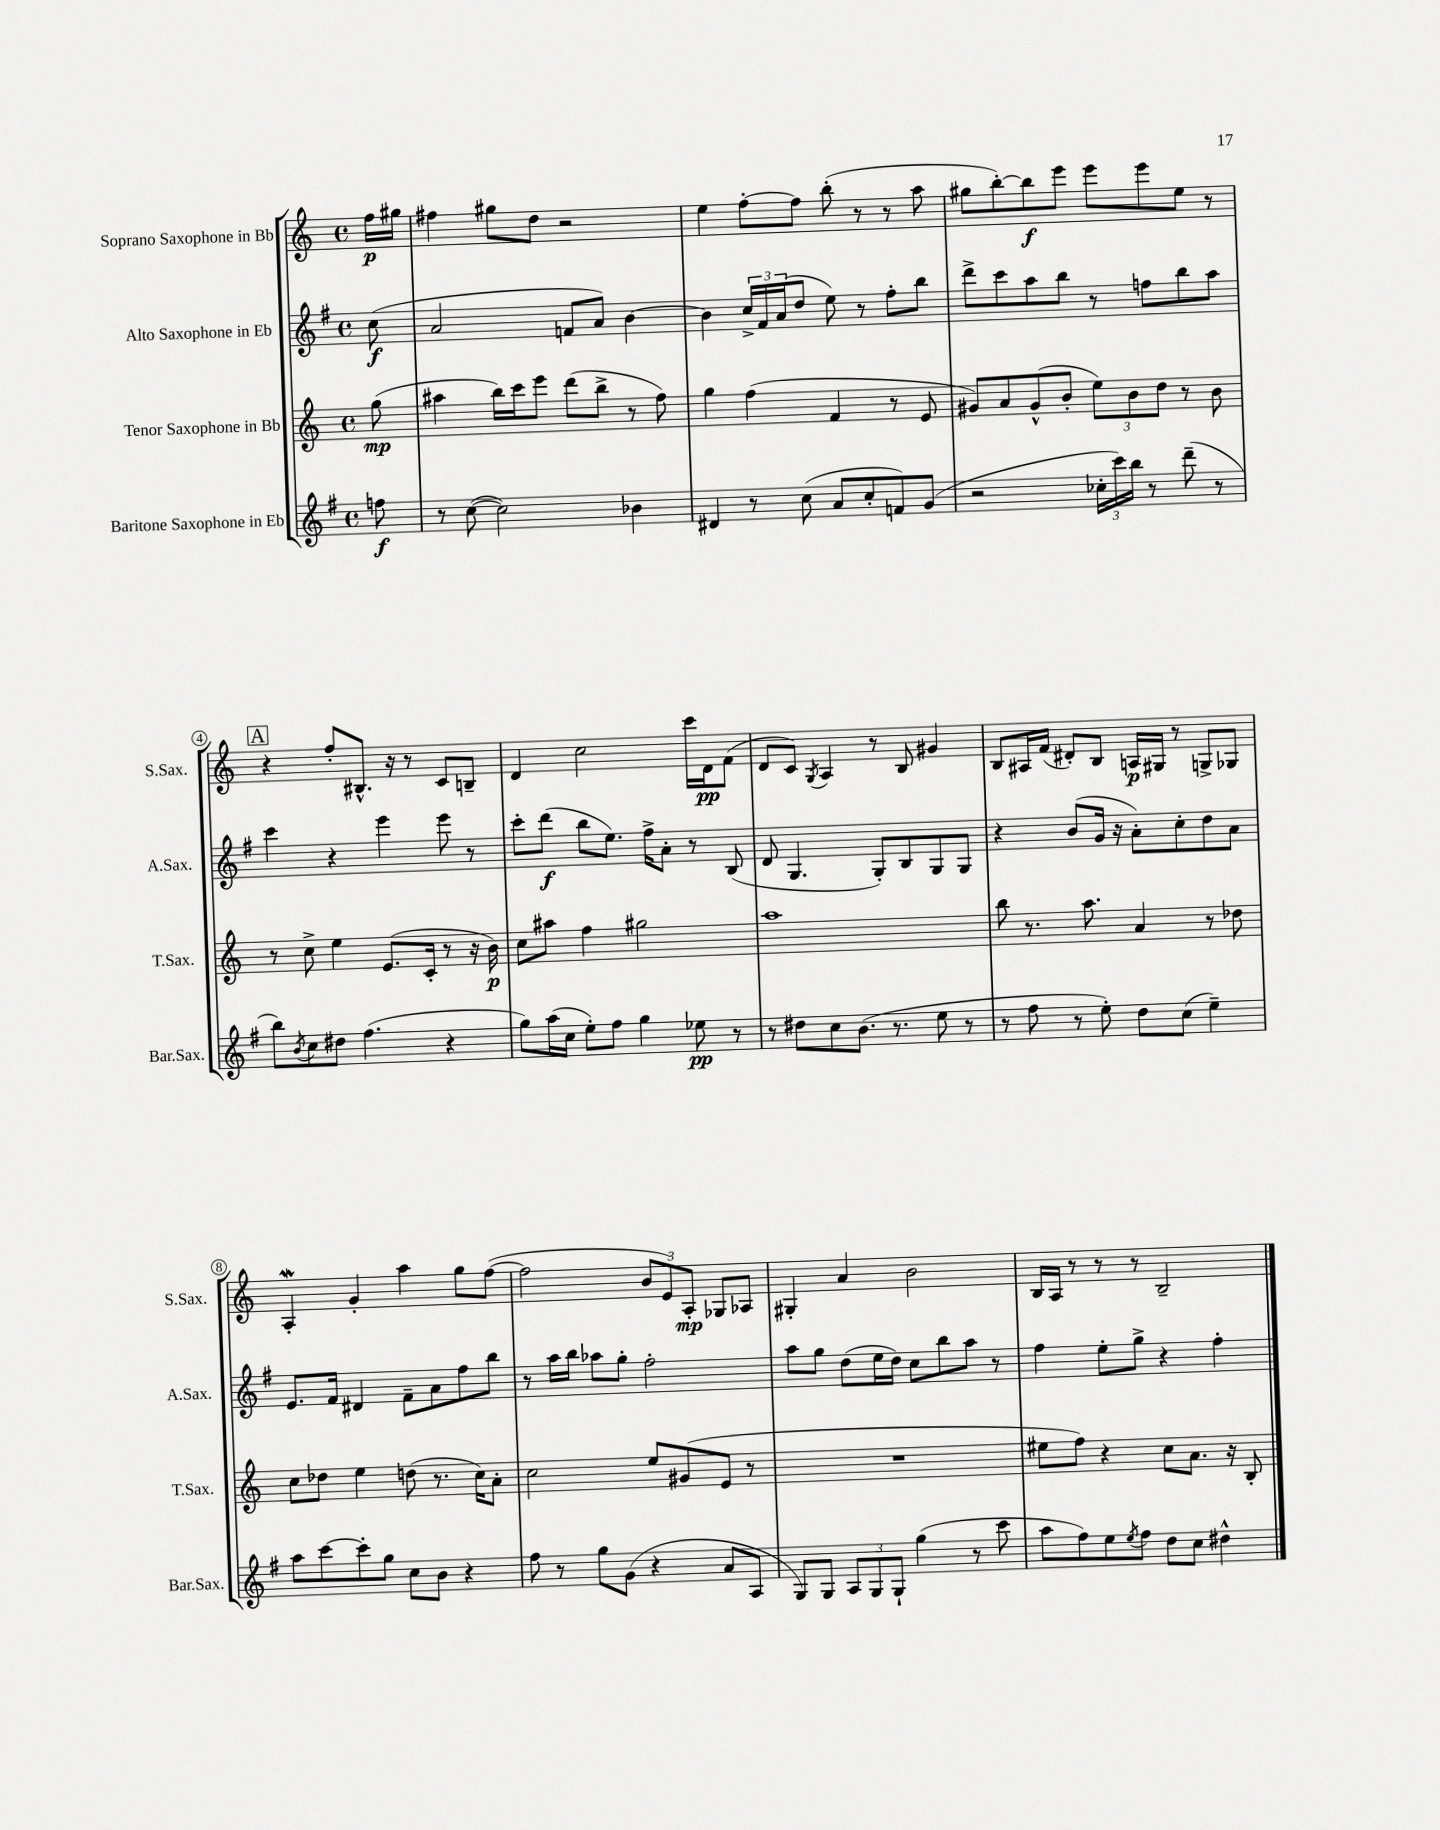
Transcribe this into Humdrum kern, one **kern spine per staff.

**kern	**dynam	**kern	**dynam	**kern	**dynam	**kern	**dynam
*part4	*part4	*part3	*part3	*part2	*part2	*part1	*part1
*staff4	*staff4	*staff3	*staff3	*staff2	*staff2	*staff1	*staff1
*I"Baritone Saxophone in Eb	*	*I"Tenor Saxophone in Bb	*	*I"Alto Saxophone in Eb	*	*I"Soprano Saxophone in Bb	*
*I'Bar.Sax.	*	*I'T.Sax.	*	*I'A.Sax.	*	*I'S.Sax.	*
*clefG2	*	*clefG2	*	*clefG2	*	*clefG2	*
*k[f#]	*	*k[]	*	*k[f#]	*	*k[]	*
*M4/4	*	*M4/4	*	*M4/4	*	*M4/4	*
*met(c)	*	*met(c)	*	*met(c)	*	*met(c)	*
=	=	=	=	=	=	=	=
8ffn\	f	(8gg\	mp	(8cc\	f	16ff\LL	p
.	.	.	.	.	.	16gg#X\JJ	.
=1	=1	=1	=1	=1	=1	=1	=1
8r	.	4aa#X\	.	2a/	.	4ff#X\	.
([8cc\	.	.	.	.	.	.	.
2cc\])	.	16bb\LL)	.	.	.	8gg#X\L	.
.	.	16ccc\J	.	.	.	.	.
.	.	8eee\J	.	.	.	8dd\J	.
.	.	(8ddd\L	.	8fn/L	.	2r	.
.	.	8bb^\J	.	8a/J)	.	.	.
4b-X\	.	8r	.	[4b\	.	.	.
.	.	8ff\)	.	.	.	.	.
=2	=2	=2	=2	=2	=2	=2	=2
4d#X/	.	4gg\	.	4b\]	.	4ee\	.
8r	.	(4ff\	.	24cc^/LL	.	[8ff'\L	.
.	.	.	.	24f#/	.	.	.
.	.	.	.	(24a/J	.	.	.
(8cc\	.	.	.	8dd/J	.	8ff\J]	.
8a/L	.	4f/	.	8ee\)	.	(8bb'\	.
8cc'/	.	.	.	8r	.	8r	.
8fn/)	.	8r	.	8ff#'\L	.	8r	.
(8g/J	.	8e/	.	8bb\J	.	8aa\	.
=3	=3	=3	=3	=3	=3	=3	=3
2r	.	8g#X/L)	.	8ddd^\L	.	8gg#X\L	.
.	.	8a/	.	8ccc\	.	[8bb'\)	.
.	.	(8g#^^/	.	8aa\	.	8bb\]	f
.	.	8b'/J	.	8bb\J	.	8eee\J	.
24cc-X'\LL	.	12ee\L)	.	8r	.	8eee\L	.
24ccc\)	.	.	.	.	.	.	.
24bb\JJ	.	12b\	.	.	.	.	.
8r	.	.	.	8ffn\L	.	8eee\	.
.	.	12dd\J	.	.	.	.	.
(8ddd~\	.	8r	.	8bb\	.	8ee\J	.
8r	.	8b\	.	8aa\J	.	8r	.
!!LO:LB:g=z
!!LO:REH:place=s1:t=A
=4	=4	=4	=4	=4	=4	=4	=4
8bb\L)	.	8r	.	4ccc\	.	4r	.
8qb/	.	.	.	.	.	.	.
8cc\	.	8cc^\	.	.	.	.	.
8dd#X\J	.	4ee\	.	4r	.	8ff'/L	.
(4.ff#\	.	.	.	.	.	8.B#X^^/J	.
.	.	(8.e/L	.	4eee\	.	.	.
.	.	.	.	.	.	16r	.
.	.	.	.	.	.	8r	.
.	.	16c'/Jk	.	.	.	.	.
4r	.	8r	.	8eee\	.	8c/L	.
.	.	16r	.	8r	.	8Bn~/J	.
.	.	16b\)	p	.	.	.	.
=5	=5	=5	=5	=5	=5	=5	=5
8gg\L)	.	8cc\L	.	8ccc'\L	.	4d/	.
(16aa\L	.	8aa#X\J	.	(8ddd\J	f	.	.
16cc\JJ	.	.	.	.	.	.	.
8ee'\L)	.	4ff\	.	8bb\L	.	2cc\	.
8ff#\J	.	.	.	8.ee\J)	.	.	.
4gg\	.	2gg#X\	.	.	.	.	.
.	.	.	.	16ff#^\KL	.	.	.
.	.	.	.	8a'\J	.	.	.
8ee-X\	pp	.	.	8r	.	16ccc\LL	.
.	.	.	.	.	.	16d\J	pp
8r	.	.	.	(8B/	.	(8f\J	.
=6	=6	=6	=6	=6	=6	=6	=6
8r	.	1aa	.	8d/	.	8d/L	.
8dd#X\L	.	.	.	4.G/	.	8c/J)	.
.	.	.	.	.	.	8qG/	.
8cc\	.	.	.	.	.	4A/	.
(8.b\J	.	.	.	.	.	.	.
.	.	.	.	8G'/L)	.	8r	.
8.r	.	.	.	.	.	.	.
.	.	.	.	8B/	.	8B/	.
8ee\	.	.	.	8G/	.	4g#X/	.
8r	.	.	.	8G/J	.	.	.
=7	=7	=7	=7	=7	=7	=7	=7
8r	.	8bb\	.	4r	.	8B/L	.
8ff#\	.	8.r	.	.	.	16A#X/L	.
.	.	.	.	.	.	(16f/JJ	.
8r	.	.	.	(8b/L	.	8d#X'/L)	.
.	.	8.aa\	.	.	.	.	.
8ee'\)	.	.	.	16g/Jk	.	8B/J	.
.	.	.	.	16r	.	.	.
8dd\L	.	4a/	.	8a'\L)	.	16An/LL	p
.	.	.	.	.	.	16G#X/JJ	.
(8cc\J	.	.	.	8cc'\	.	8r	.
4ee~\)	.	8r	.	8dd\	.	8Gn^/L	.
.	.	8dd-X\	.	8a\J	.	8G-X/J	.
!!LO:LB:g=z
=8	=8	=8	=8	=8	=8	=8	=8
8aa\L	.	8cc\L	.	8.e/L	.	4AW'/	.
[8ccc\	.	8dd-X\J	.	.	.	.	.
.	.	.	.	16f#/Jk	.	.	.
8ccc'\]	.	4ee\	.	4d#X/	.	4g'/	.
8gg\J	.	.	.	.	.	.	.
8cc\L	.	(8ddn\	.	8f#~\L	.	4aa\	.
8b\J	.	8.r	.	8a\	.	.	.
4r	.	.	.	8ff#\	.	8gg\L	.
.	.	16cc\KL)	.	.	.	.	.
.	.	8a'\J	.	8bb\J	.	([8ff\J	.
=9	=9	=9	=9	=9	=9	=9	=9
8ff#\	.	2cc\	.	8r	.	2ff\]	.
8r	.	.	.	16aa\LL	.	.	.
.	.	.	.	16bb\JJ	.	.	.
8gg\L	.	.	.	8aa-X\L	.	.	.
(8g\J	.	.	.	8gg'\J	.	.	.
4r	.	8ee/L	.	2ff#'\	.	12b/L	.
.	.	.	.	.	.	12e/)	.
.	.	(8g#X/	.	.	.	.	.
.	.	.	.	.	.	12A'/J	mp
8a/L	.	8e/J	.	.	.	8G-X/L	.
8A/J	.	8r	.	.	.	8A-X/J	.
=10	=10	=10	=10	=10	=10	=10	=10
8G/L)	.	1r	.	8aa\L	.	4G#X'/	.
8G/J	.	.	.	8gg\J	.	.	.
12A/L	.	.	.	(8dd\L	.	4a/	.
12G/	.	.	.	.	.	.	.
.	.	.	.	16ee\L	.	.	.
12G`/J	.	.	.	.	.	.	.
.	.	.	.	16dd\JJ)	.	.	.
(4gg\	.	.	.	8cc\L	.	2b\	.
.	.	.	.	8bb\	.	.	.
8r	.	.	.	8aa\J	.	.	.
8ccc\	.	.	.	8r	.	.	.
=11	=11	=11	=11	=11	=11	=11	=11
8aa\L	.	8ee#X\L	.	4ff#\	.	16B/LL	.
.	.	.	.	.	.	16A/JJ	.
8ff#\)	.	8ff\J)	.	.	.	8r	.
8ee\	.	4r	.	8ee'\L	.	8r	.
8qee/	.	.	.	.	.	.	.
8ff#\J	.	.	.	8gg^\J	.	8r	.
8dd\L	.	8cc\L	.	4r	.	2B~/	.
8cc\J	.	8.a\J	.	.	.	.	.
4dd#X^^\	.	.	.	4ff#'\	.	.	.
.	.	16r	.	.	.	.	.
.	.	8B'/	.	.	.	.	.
==	==	==	==	==	==	==	==
*-	*-	*-	*-	*-	*-	*-	*-
